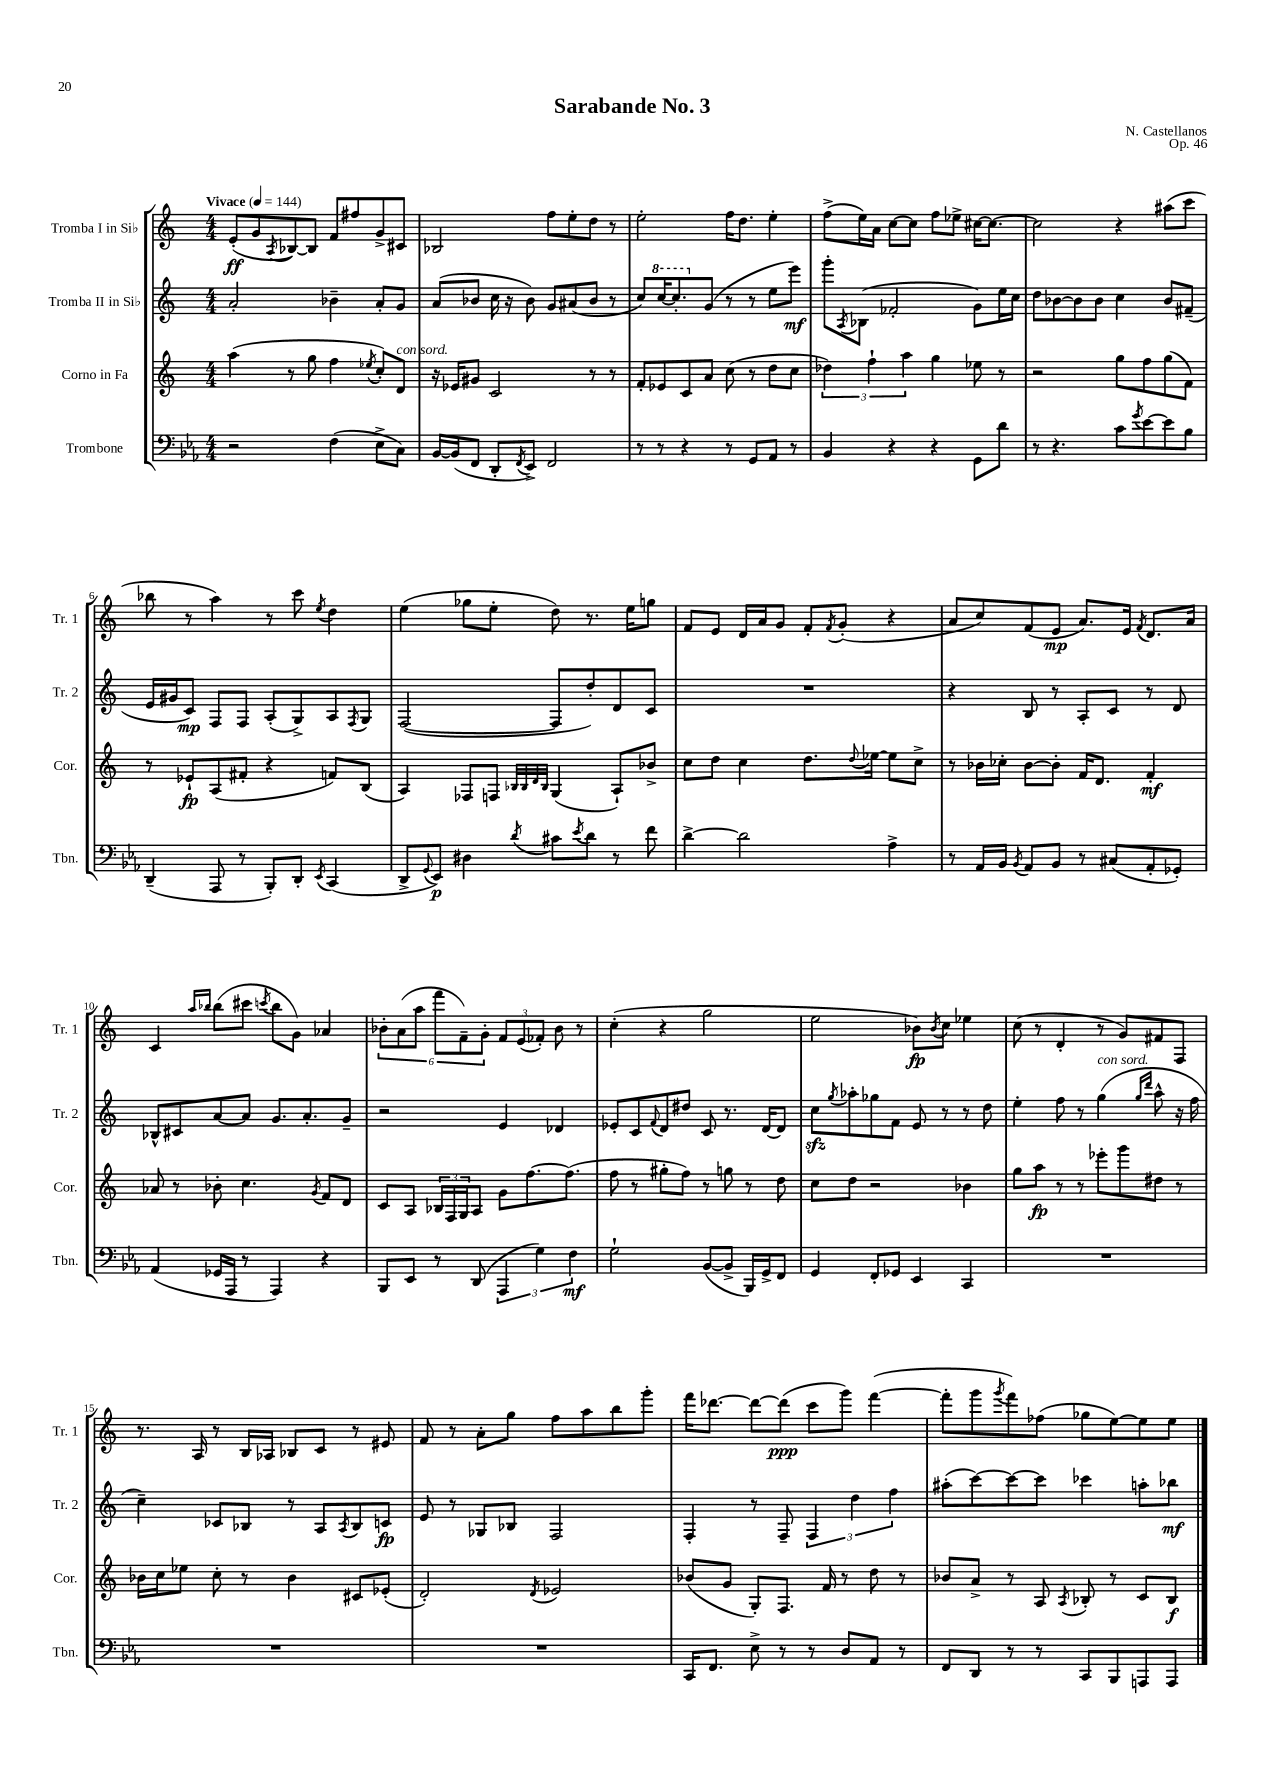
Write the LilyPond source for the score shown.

\header { title = "Sarabande No. 3" composer = "N. Castellanos" opus = "Op. 46" }
<<
\new StaffGroup <<
\new Staff = "s0" \with { instrumentName = "Tromba I in Sib" shortInstrumentName = "Tr. 1" } {
    \clef treble \key c \major \numericTimeSignature \time 4/4 \tempo "Vivace" 4 = 144
    e'8-.\ff( g'8 \acciaccatura { a8 } bes8~) bes8 f'8 fis''8 g'8-> cis'8 |
    bes2 f''8 e''8-. d''8 r8 |
    e''2-. f''16 d''8. e''4-. |
    f''8->( e''16) a'16 c''8~ c''8 f''8 ees''8-> cis''16~ cis''8.~ |
    cis''2 r4 ais''8( c'''8 |
    bes''8 r8 a''4) r8 c'''8 \acciaccatura { e''8 } d''4 |
    e''4( ges''8 e''8-. d''8) r8. e''16 g''8 |
    f'8 e'8 d'16 a'16 g'8 f'8-. \acciaccatura { f'8 } g'8-.( r4 |
    a'8 c''8) f'8( e'8\mp a'8.) e'16 \acciaccatura { f'8 } d'8. a'16 |
    c'4 \grace { a''16 bes''16 } bes''8( cis'''8 \acciaccatura { c'''8 } bes''8 g'8) aes'4 |
    \tuplet 6/4 { bes'8-. a'8( a''8 f'''8 f'8--) g'8-. } \tuplet 3/2 { f'8 e'8( fes'8-.) } bes'8 r8 |
    c''4-.( r4 g''2 |
    e''2 bes'8\fp) \acciaccatura { bes'8 } c''8 ees''4 |
    c''8( r8 d'4-. r8 g'8) fis'8 f8 |
    r8. a16 r8 b16 aes16 bes8 c'8 r8 eis'8 |
    f'8 r8 a'8-. g''8 f''8 a''8 b''8 g'''8-. |
    f'''16 des'''8.~ des'''8~ des'''8\ppp( c'''8 g'''8) f'''4~( |
    f'''8-. g'''8 \acciaccatura { g'''8 } f'''8) fes''8( ges''8 e''8~) e''8 e''8 \bar "|." |
}
\new Staff = "s1" \with { instrumentName = "Tromba II in Sib" shortInstrumentName = "Tr. 2" } {
    \clef treble \key c \major \numericTimeSignature \time 4/4
    a'2-. bes'4-- a'8-. g'8 |
    a'8( bes'8 c''16 r16 bes'8) g'8 ais'8( bes'8 r8 |
    c''8) \ottava #1 c'''16~ c'''8.-. \ottava #0 g'8( r8 r8 e''8 e'''8\mf) |
    g'''8-. \acciaccatura { a8 } bes8( fes'2-. g'8) e''16 c''16 |
    d''8 bes'8~ bes'8 bes'8 c''4 bes'8 fis'8--( |
    e'16 gis'16 c'8\mp) f8 f8 a8-.( g8->) a8 \acciaccatura { f8 } g8 |
    f2~( f8 d''8-.) d'8 c'8 |
    R1 |
    r4 b8 r8 a8-. c'8 r8 d'8 |
    bes8-^ cis'8 a'8~ a'8 g'8. a'8.-. g'8-- |
    r2 e'4 des'4 |
    ees'8-. c'8 \appoggiatura { f'8 } d'8 dis''8 c'8 r8. d'16~ d'8 |
    c''8\sfz \acciaccatura { g''8 } aes''8-. ges''8 f'8 e'8 r8 r8 d''8 |
    e''4-. f''8 r8 g''4^\markup { \italic "con sord." }( \grace { g''16 d'''16 } a''8-^ r16 f''16 |
    c''4--) ces'8 bes8 r8 a8 \acciaccatura { a8 } bes8 c'8\fp |
    e'8 r8 ges8 bes8 f2 |
    f4-. r8 f8-- \tuplet 3/2 { f4 d''4 f''4 } |
    ais''8-.( c'''8~) c'''8~ c'''8 ces'''4 a''8-. bes''8\mf \bar "|." |
}
\new Staff = "s2" \with { instrumentName = "Corno in Fa" shortInstrumentName = "Cor." } {
    \clef treble \key c \major \numericTimeSignature \time 4/4
    a''4( r8 g''8 f''4 \acciaccatura { ees''8 } c''8-.) d'8^\markup { \italic "con sord." } |
    r16 ees'16 gis'8 c'2 r8 r8 |
    f'8-. ees'8 c'8 a'8 c''8( r8 d''8 c''8 |
    \tuplet 3/2 { des''4) f''4-! a''4 } g''4 ees''8 r8 |
    r2 g''8 f''8 g''8( f'8) |
    r8 ees'8-!\fp a8( fis'8-. r4 f'8) b8( |
    a4) fes8 f8 \grace { bes32 bes32 d'32 bes32 } g4( a8-!) bes'8-> |
    c''8 d''8 c''4 d''8. \appoggiatura { d''8 } ees''16~ ees''8 c''8-> |
    r8 bes'16 ces''16-. bes'8~ bes'8-. f'16 d'8. f'4-.\mf |
    aes'8 r8 bes'8-. c''4. \acciaccatura { g'8 } f'8 d'8 |
    c'8 a8 \tuplet 3/2 { bes16 f16 g16 } a8 g'8 f''8.~ f''8.( |
    f''8 r8 gis''8-. f''8) r8 g''8 r8 d''8 |
    c''8 d''8 r2 bes'4 |
    g''8 a''8\fp r8 r8 ees'''8-. g'''8 dis''8 r8 |
    bes'16 c''16 ees''8 c''8-. r8 bes'4 cis'8 ees'8-.( |
    d'2-.) \acciaccatura { d'8 } ees'2 |
    bes'8( g'8 g8-.) f8. f'16 r8 d''8 r8 |
    bes'8 a'8-> r8 a8 \acciaccatura { a8 } bes8-. r8 c'8 bes8\f \bar "|." |
}
\new Staff = "s3" \with { instrumentName = "Trombone" shortInstrumentName = "Tbn." } {
    \clef bass \key ees \major \numericTimeSignature \time 4/4
    r2 f4( ees8-> c8) |
    bes,16~ bes,16( f,8 d,8-. \acciaccatura { f,8 } ees,8->) f,2 |
    r8 r8 r4 r8 g,8 aes,8 r8 |
    bes,4 r4 r4 g,8 d'8 |
    r8 r4. c'8 \acciaccatura { g'8 } ees'8~ ees'8 bes8 |
    d,4--( aes,,8 r8 bes,,8-.) d,8-. \acciaccatura { ees,8 } c,4( |
    d,8-> \appoggiatura { g,8 } ees,8\p) dis4 \acciaccatura { d'8 } cis'8 \acciaccatura { ees'8 } d'8 r8 f'8 |
    d'4~-> d'2 aes4-> |
    r8 aes,16 bes,16 \acciaccatura { bes,8 } aes,8 bes,8 r8 cis8( aes,8-. ges,8-.) |
    aes,4( ges,16 aes,,16 r8 aes,,4) r4 |
    bes,,8 ees,8 r8 d,8( \tuplet 3/2 { aes,,4 g4) f4\mf } |
    g2-! bes,8~( bes,8-> bes,,16) g,16-> f,8 |
    g,4 f,8-. ges,8 ees,4 c,4 |
    R1 |
    R1 |
    R1 |
    c,16 f,8. ees8-> r8 r8 d8 aes,8 r8 |
    f,8 d,8 r8 r8 c,8 bes,,8 a,,8 a,,8 \bar "|." |
}
>>
>>
